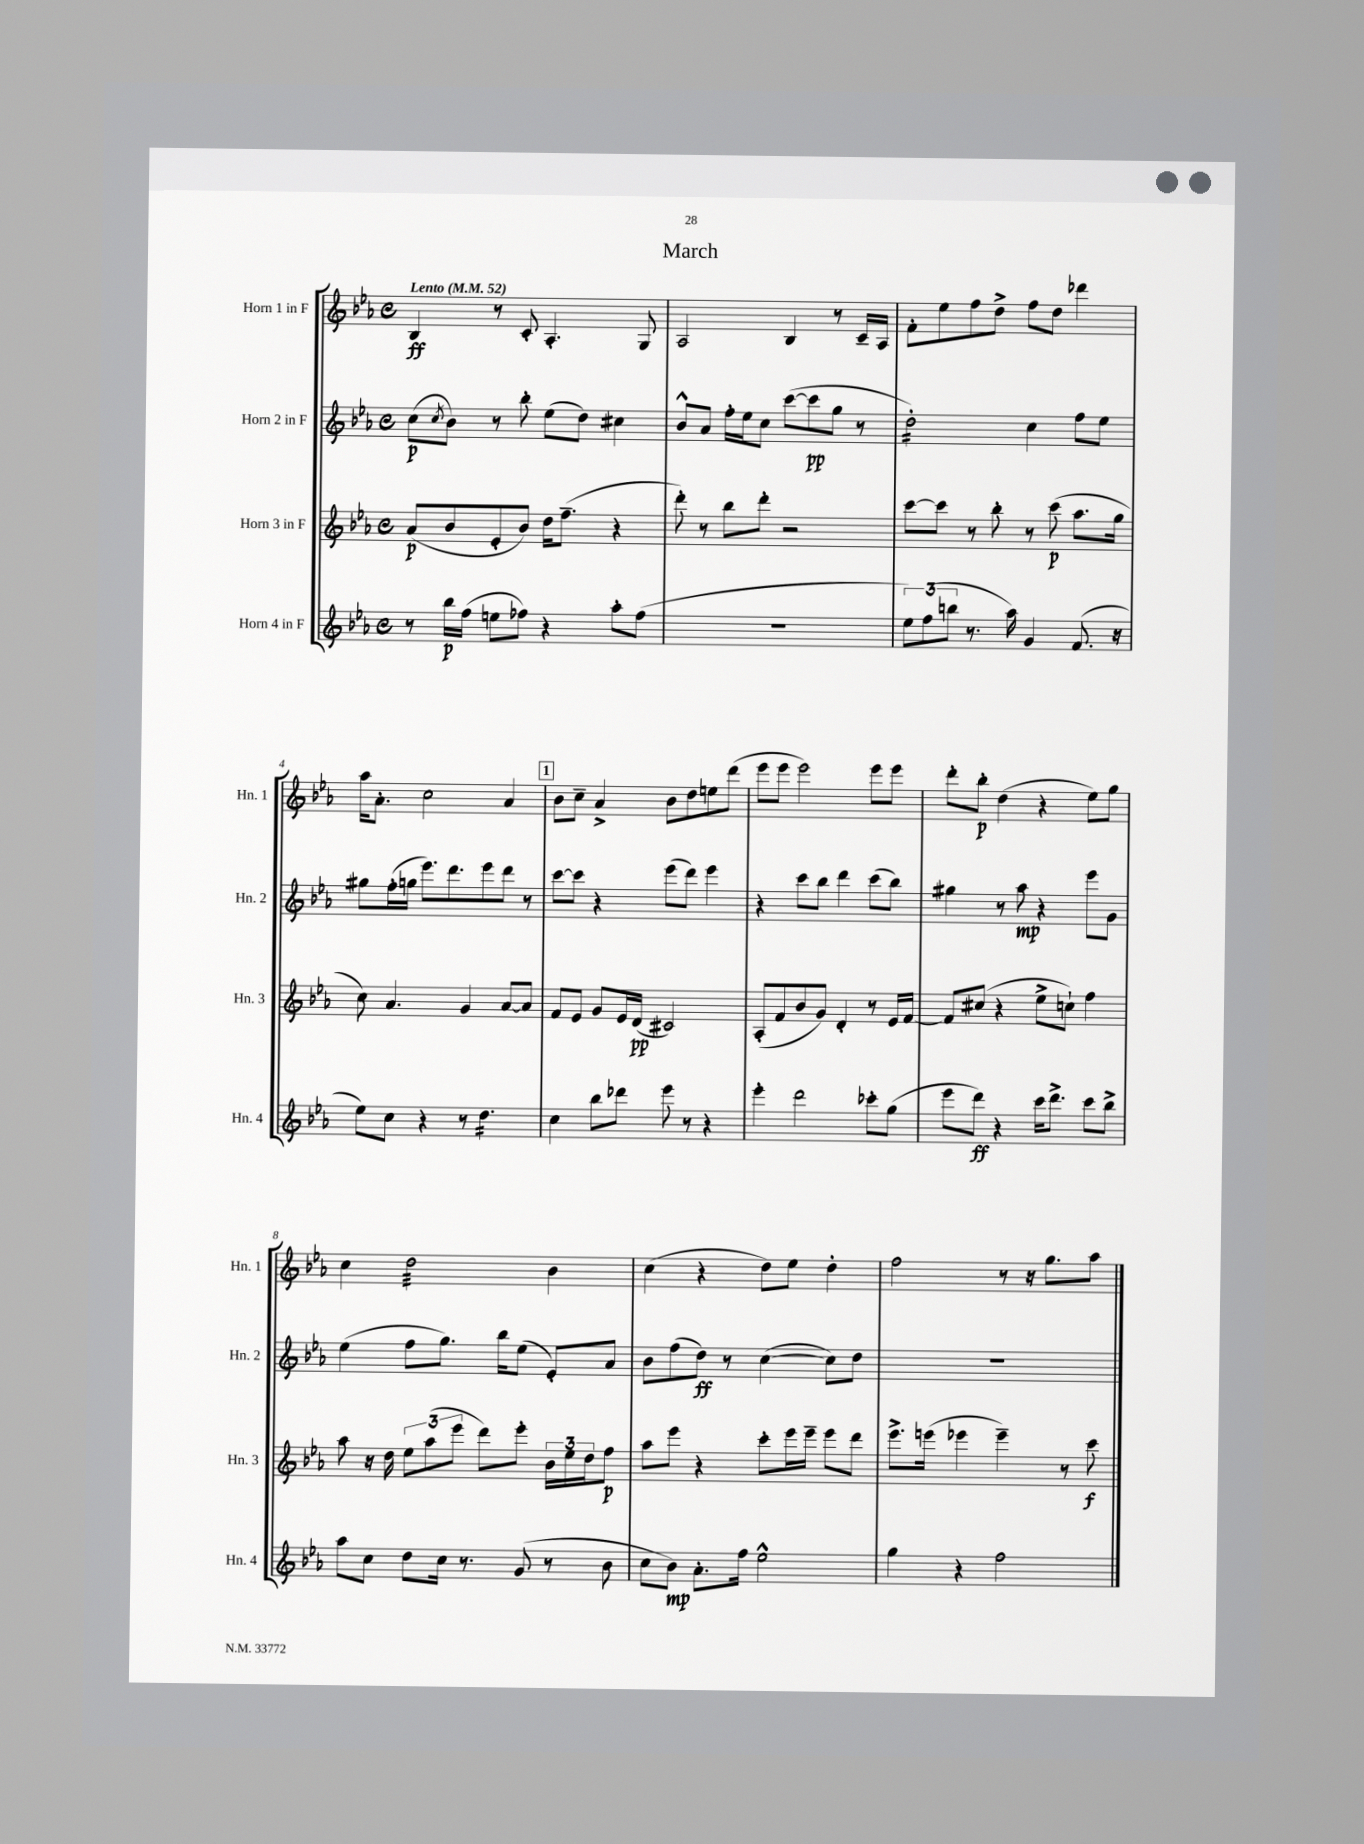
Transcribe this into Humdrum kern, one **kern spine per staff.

**kern	**kern	**kern	**kern
*staff4	*staff3	*staff2	*staff1
*clefG2	*clefG2	*clefG2	*clefG2
*k[b-e-a-]	*k[b-e-a-]	*k[b-e-a-]	*k[b-e-a-]
*M4/4	*M4/4	*M4/4	*M4/4
*met(c)	*met(c)	*met(c)	*met(c)
*MM52	*MM52	*MM52	*MM52
8r	(8a-/L	(8cc\L	4B-/
.	.	8qcc/	.
16bb-\LL	8b-/	8b-\J)	.
(16ff\JJ	.	.	.
8ee\L	8e-'/	8r	8r
8ff-\J)	8b-/J)	8bb-'\	8c'/
4r	16dd\LK	(8ee-\L	4.A-'/
.	(8.ff~\J	.	.
.	.	8dd\J)	.
8aa-'\L	4r	4cc#\	.
(8ff-\J	.	.	8G/
=	=	=	=
1r	8ddd'\)	8b-^^/L	2A-/
.	8r	8a-/J	.
.	8bb-\L	16ff'\LL	.
.	.	16ee-\J	.
.	8ddd'\J	8cc\J	.
.	2r	([8ccc\L	4B-/
.	.	8ccc\]	.
.	.	8gg\J	8r
.	.	8r	16c~/LL
.	.	.	16A-/JJ
=	=	=	=
12ee-\L)	[8ccc\L	2dd'\)	8f'\L
(12ff\	.	.	.
.	8ccc\]J	.	8ee-\
12bb\J	.	.	.
8.r	8r	.	8ff\
.	8bb-'\	.	8dd^\J
16aa-\)	.	.	.
4g/	8r	4cc\	8ff\L
.	(8ccc\	.	8dd\J
(8.f/	8.aa-\L	8ff\L	4ddd-\
.	.	8ee-\J	.
16r	16gg\Jk	.	.
=	=	=	=
8ee-\L)	8cc\)	8gg#\L	16aa-\LK
.	.	.	8.a-'\J
8cc\J	4.a-/	(16ff'\L	.
.	.	16gg\JJ	.
4r	.	8.eee-\L)	2cc\
.	.	8.ddd\	.
8r	4g/	.	.
4.dd\	.	8eee-\	.
.	[8a-/L	8ddd\J	4a-/
.	8a-/]J	8r	.
=	=	=	=
4cc\	8f/L	[8ccc\L	8b-\L
.	8e-/J	8ccc\]J	8cc~\J
8bb-\L	8g/L	4r	4a-^/
8ddd-\J	16e-/L	.	.
.	(16d/JJ	.	.
8eee-\	2c#/)	(8eee-\L	8b-\L
8r	.	8ddd\J)	8dd\
4r	.	4eee-\	8ee\
.	.	.	(8ddd\J
=	=	=	=
4eee-'\	(8A-'/L	4r	8eee-\L
.	8f/	.	8eee-\J
2ddd\	8b-/	8ccc\L	2eee-\)
.	8g/J)	8bb-\J	.
.	4d'/	4ddd\	.
8ccc-'\L	8r	(8ccc\L	8eee-\L
(8gg\J	16e-/LL	8bb-\J)	8eee-\J
.	[16f/JJ	.	.
=	=	=	=
8eee-\L	8f/]L	4gg#\	8ddd'\L
8ddd\J)	(8cc#/J	.	8bb-'\J
4r	4r	8r	(4dd\
.	.	8aa-\	.
16ccc\LK	8ee-^\L	4r	4r
8.ddd^\J	.	.	.
.	8cc`\J)	.	.
8ccc\L	4ff\	8eee-\L	8ee-\L)
8bb-^\J	.	8g\J	8gg\J
=	=	=	=
8aa-\L	8aa-\	(4ee-\	4cc\
8cc\J	16r	.	.
.	16dd\	.	.
8dd\L	12ee-\L	8ff\L	2dd\
.	(12aa-\	.	.
16cc\Jk	.	8.gg\J)	.
.	12eee-\J	.	.
8.r	.	.	.
.	8ddd\L)	.	.
.	.	16bb-\LK	.
(8g/	8eee-'\J	(8ee-\J	.
8r	24b-\LL	8e-'/L)	4b-\
.	24ee-\	.	.
.	24dd\J	.	.
8b-\	8ff\J	8a-/J	.
=	=	=	=
8cc\L	8aa-\L	8b-\L	(4cc\
8b-\J)	8eee-\J	(8ff\	.
8.a-'\L	4r	8dd\J)	4r
.	.	8r	.
16ff\Jk	.	.	.
2ee-^^\	8ccc'\L	([4cc\	8dd\L)
.	16eee-\L	.	8ee-\J
.	16eee-~\JJ	.	.
.	8eee-\L	8cc\]L)	4dd'\
.	8ddd\J	8dd\J	.
=	=	=	=
4gg\	8.eee-^\L	1r	2ff\
.	(16eee\Jk	.	.
4r	4eee-\	.	.
2ff\	4eee-~\)	.	8r
.	.	.	16r
.	.	.	8.gg\L
.	8r	.	.
.	8ccc\	.	8aa-\J
==	==	==	==
*-	*-	*-	*-
